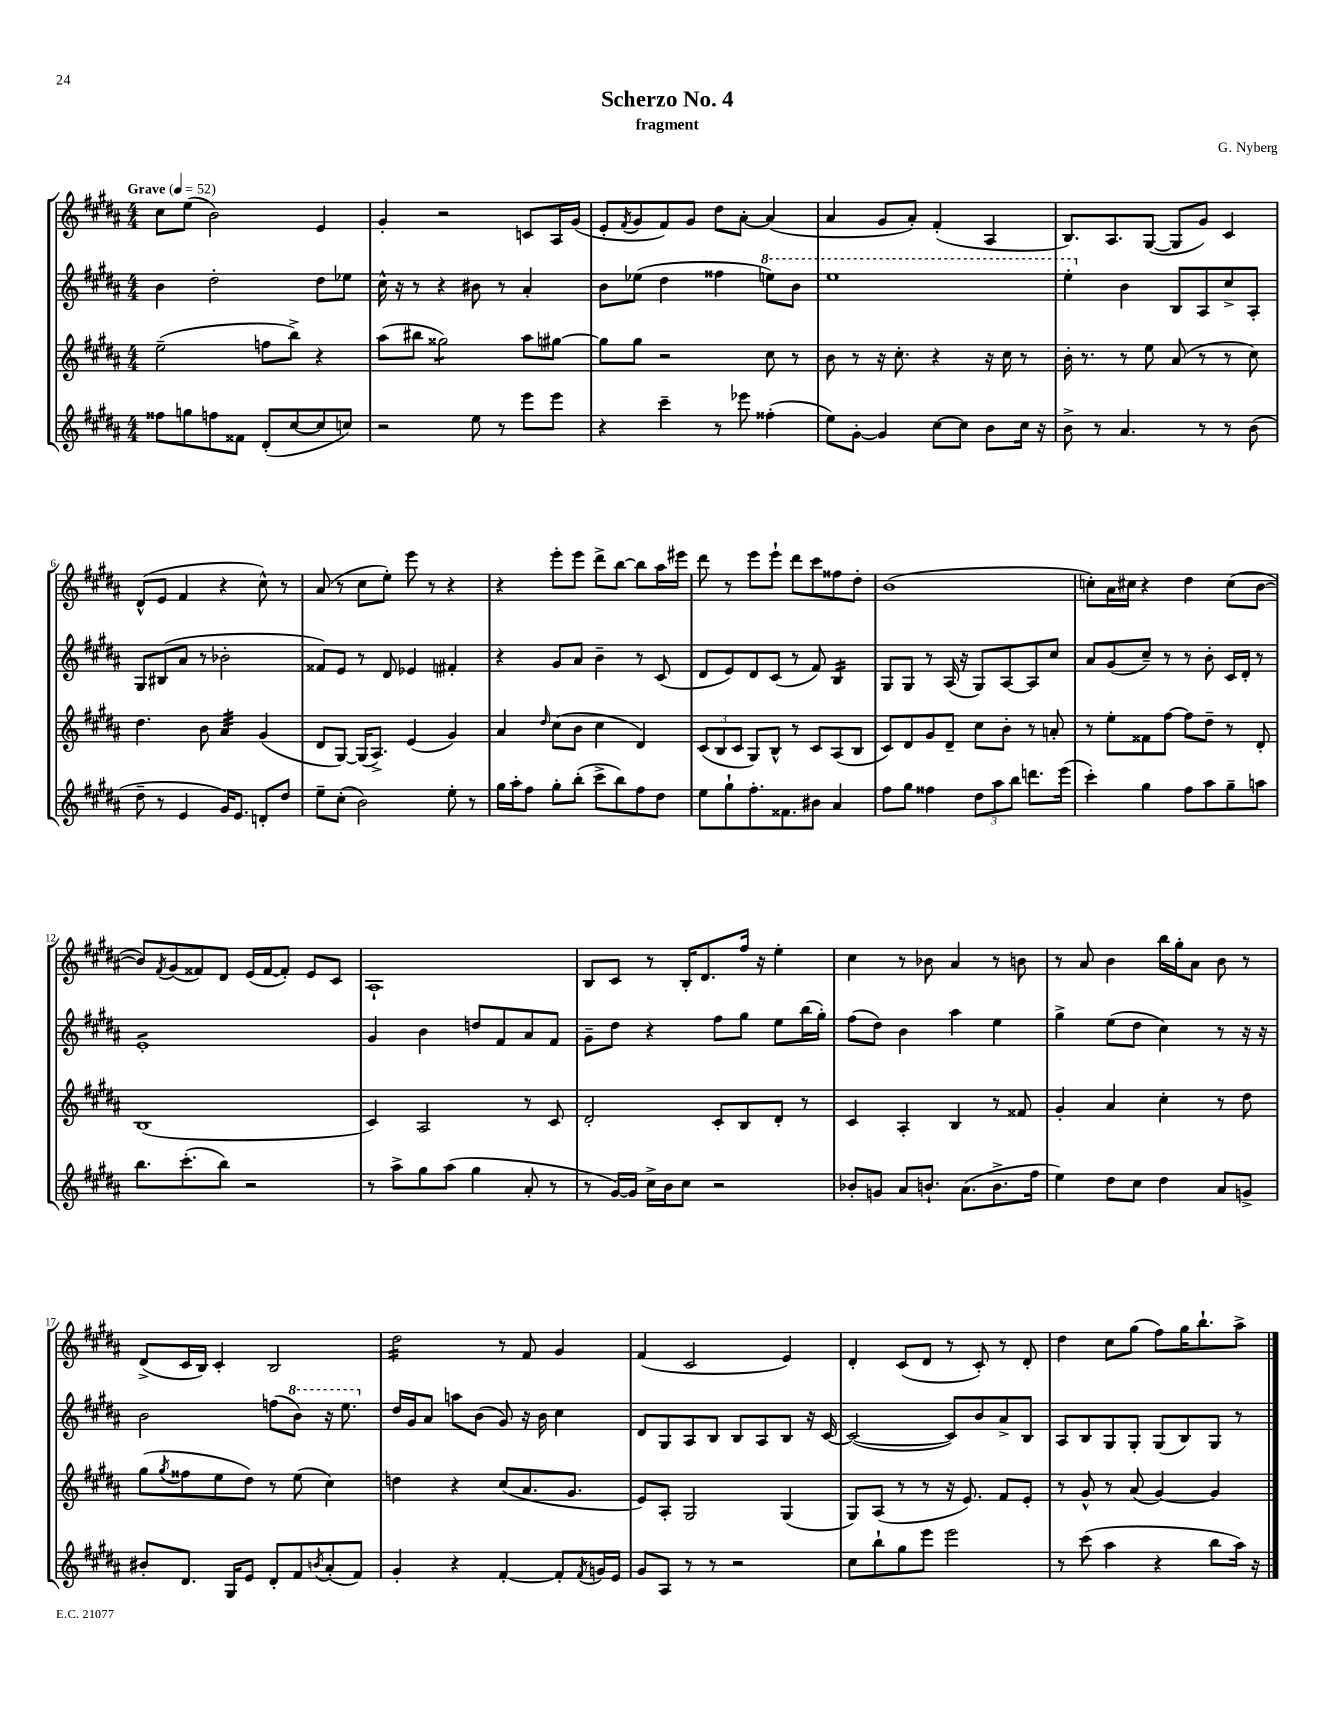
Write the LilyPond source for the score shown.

\header { title = "Scherzo No. 4" composer = "G. Nyberg" subtitle = "fragment" }
<<
\new StaffGroup <<
\new Staff = "s0" {
    \clef treble \key b \major \numericTimeSignature \time 4/4 \tempo "Grave" 4 = 52
    cis''8 e''8( b'2) e'4 |
    gis'4-. r2 c'8 ais16 gis'16( |
    e'8-. \acciaccatura { fis'8 } gis'8 fis'8) gis'8 dis''8 ais'8~-. ais'4( |
    ais'4 gis'8 ais'8-.) fis'4-.( ais4 |
    b8.) ais8. gis8~( gis8 gis'8) cis'4 |
    dis'8-^( e'8 fis'4 r4 cis''8-^) r8 |
    ais'8( r8 cis''8 e''8-.) e'''8 r8 r4 |
    r4 e'''8-. e'''8 dis'''8-> b''8~ b''8 ais''16 eis'''16 |
    dis'''8 r8 e'''8 e'''8-! dis'''8 cis'''8 fisis''8 dis''8-. |
    b'1( |
    c''8-.) ais'16 cis''16 r4 dis''4 cis''8( b'8~ |
    b'8) \acciaccatura { fis'8 } gis'8( fisis'8) dis'8 e'16( fisis'16~ fisis'8-.) e'8 cis'8 |
    ais1-! |
    b8 cis'8 r8 b16-. dis'8. fis''16 r16 e''4-. |
    cis''4 r8 bes'8 ais'4 r8 b'8 |
    r8 ais'8 b'4 b''16 gis''16-. ais'8 b'8 r8 |
    dis'8->( cis'16 b16) cis'4-. b2 |
    dis''2:16 r8 fis'8 gis'4 |
    fis'4( cis'2 e'4) |
    dis'4-. cis'8( dis'8 r8 cis'8-.) r8 dis'8-. |
    dis''4 cis''8 gis''8( fis''8) gis''16 b''8.-! ais''8-> \bar "|." |
}
\new Staff = "s1" {
    \clef treble \key b \major \numericTimeSignature \time 4/4
    b'4 dis''2-. dis''8 ees''8 |
    cis''16-^ r16 r8 r4 bis'8 r8 ais'4-. |
    b'8 ees''8( dis''4 fisis''4 \ottava #1 e'''!8) b''8 |
    e'''1 |
    e'''4-. \ottava #0 b'4 b8 ais8 cis''8-> ais8-. |
    gis8 bis8( ais'8 r8 bes'2-. |
    fisis'8) e'8 r8 dis'8 ees'4 fis'4-. |
    r4 gis'8 ais'8 b'4-- r8 cis'8( |
    dis'8 e'8) dis'8 cis'8( r8 fis'8) b4:16 |
    gis8 gis8 r8 ais16( r16 gis8) ais8~ ais8 cis''8 |
    ais'8 gis'8( cis''8--) r8 r8 b'8-. cis'16 dis'16-. r8 |
    e'1:8-. |
    gis'4 b'4 d''8 fis'8 ais'8 fis'8 |
    gis'8-- dis''8 r4 fis''8 gis''8 e''8 b''16( gis''16-.) |
    fis''8( dis''8) b'4 ais''4 e''4 |
    gis''4-> e''8( dis''8 cis''4) r8 r16 r16 |
    b'2 f''8( \ottava #1 b''8) r16 e'''8. \ottava #0 |
    dis''16 gis'16 ais'8 a''8 b'8( gis'8) r16 b'16 cis''4 |
    dis'8 gis8 ais8 b8 b8 ais8 b8 r16 cis'16~ |
    cis'2~( cis'8) b'8 ais'8-> b8 |
    ais8 b8 gis8 gis8-. gis8( b8) gis8 r8 \bar "|." |
}
\new Staff = "s2" {
    \clef treble \key b \major \numericTimeSignature \time 4/4
    e''2--( f''8 b''8->) r4 |
    ais''8( bis''8 gisis''2:8) ais''8 gis''8~ |
    gis''8 gis''8 r2 cis''8 r8 |
    b'8 r8 r16 cis''8.-. r4 r16 cis''16 r8 |
    b'16-. r8. r8 e''8 ais'8( r8 r8 cis''8) |
    dis''4. b'8 ais'4:32 gis'4( |
    dis'8 gis8~) gis16( ais8.->) e'4( gis'4) |
    ais'4 \grace { dis''16 } cis''8( b'8 cis''4 dis'4) |
    \tuplet 3/2 { cis'8( b8 cis'8 } gis8) b8-^ r8 cis'8 ais8( b8 |
    cis'8) dis'8 gis'8 dis'8-- cis''8 b'8-. r8 a'8-. |
    r8 e''8-. fisis'8 fis''8~ fis''8 dis''8-- r8 dis'8-. |
    b1( |
    cis'4) ais2 r8 cis'8 |
    dis'2-. cis'8-. b8 dis'8-. r8 |
    cis'4 ais4-. b4 r8 fisis'8 |
    gis'4-. ais'4 cis''4-. r8 dis''8 |
    gis''8( \acciaccatura { gis''8 } fisis''8 e''8 dis''8) r8 e''8( cis''4) |
    d''4 r4 cis''8( ais'8. gis'8. |
    e'8) ais8-. gis2 gis4( |
    gis8) ais8( r8 r8 r16 e'8.) fis'8 e'8-. |
    r8 gis'8-^ r8 ais'8( gis'4~) gis'4 \bar "|." |
}
\new Staff = "s3" {
    \clef treble \key b \major \numericTimeSignature \time 4/4
    fisis''8 g''8 f''8 fisis'8 dis'8-.( cis''8~ cis''8 c''8) |
    r2 e''8 r8 e'''8 e'''8 |
    r4 cis'''4-- r8 ees'''8 fisis''4-.( |
    e''8) gis'8~-. gis'4 cis''8~ cis''8 b'8 cis''16 r16 |
    b'8-> r8 ais'4. r8 r8 b'8( |
    dis''8-- r8 e'4 gis'16) e'8. d'8-. dis''8 |
    e''8-- cis''8-.( b'2) e''8-. r8 |
    gis''16 ais''16-. fis''8 gis''8-. b''8-.( cis'''8-> b''8) fis''8 dis''8 |
    e''8 gis''8-! fis''8.-. fisis'8. bis'8 ais'4 |
    fis''8 gis''8 fisis''4 \tuplet 3/2 { dis''8 ais''8 b''8 } d'''8. e'''16( |
    cis'''4-.) gis''4 fis''8 ais''8 gis''8-- a''8 |
    b''8. cis'''8.-.( b''8) r2 |
    r8 ais''8-> gis''8 ais''8( gis''4 ais'8-. r8 |
    r8 gis'16~) gis'16 cis''16-> b'16 cis''8 r2 |
    bes'8-. g'8 ais'8 b'8.-! ais'8.( b'8.-> fis''16 |
    e''4) dis''8 cis''8 dis''4 ais'8 g'8-> |
    bis'8-. dis'8. gis16 e'8 dis'8-. fis'8 \acciaccatura { b'8 } ais'8-.( fis'8) |
    gis'4-. r4 fis'4~-. fis'8-. \acciaccatura { fis'8 } g'16 e'16 |
    gis'8 ais8 r8 r8 r2 |
    cis''8 b''8-! gis''8 e'''8 e'''2 |
    r8 cis'''8( ais''4 r4 b''8 ais''16) r16 \bar "|." |
}
>>
>>
